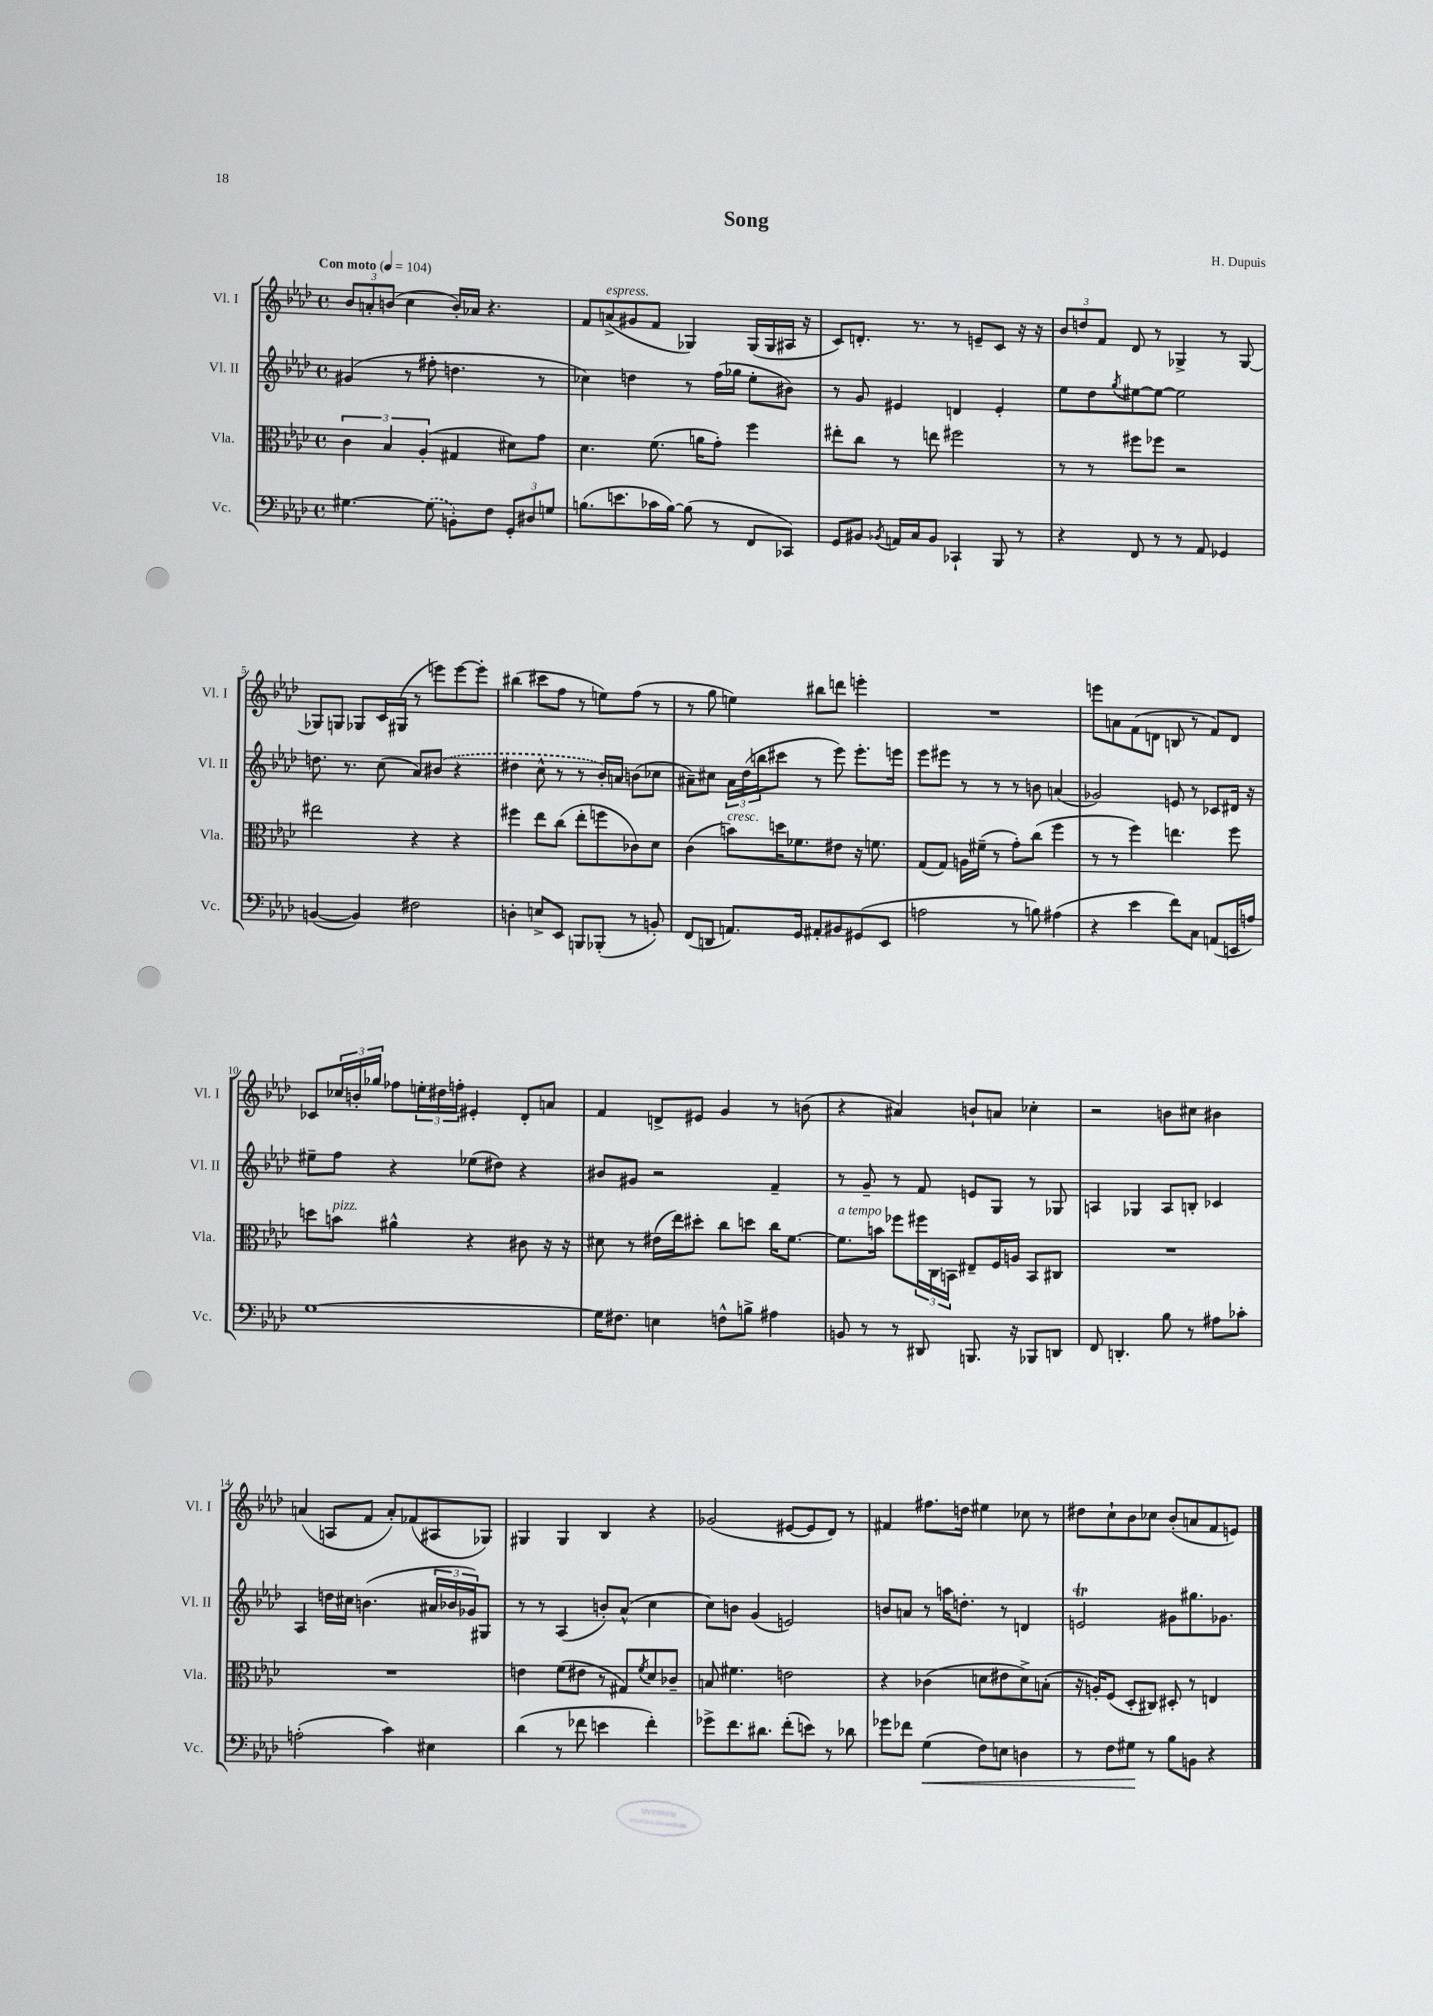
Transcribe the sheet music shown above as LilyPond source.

\header { title = "Song" composer = "H. Dupuis" }
<<
\new StaffGroup <<
\new Staff = "s0" \with { instrumentName = "Vl. I" shortInstrumentName = "Vl. I" } {
    \clef treble \key aes \major \defaultTimeSignature \time 4/4 \tempo "Con moto" 4 = 104
    \tuplet 3/2 { bes'8 a'8-. b'8( } c''4 b'16-.) aes'16 r4. |
    f'8 a'8->^\markup { \italic "espress." }( gis'8 f'8 ges4) ges16( ges16 ais16 r16 |
    c'8) d'8.-. r8. r8 e'8-- c'8 r16 r16 |
    \tuplet 3/2 { bes'8 d''8 f'8 } des'8 r8 ges4-> r8 ges8~ |
    ges8 g8 ges8 c'16 gis16( r8 e'''8) e'''8~ e'''8-. |
    bis''4( cis'''8 f''8 r8 e''8) f''8( r8 |
    r8 g''8 e''4) bis''8 d'''8 e'''4-. |
    R1 |
    e'''8 a'8 f'8( d'8 b8 r8 f'8) d'8 |
    ces'8 \tuplet 3/2 { ces''16 b'16-. ges''16 } fes''8 \tuplet 3/2 { e''16-. dis''16 f''16-. } eis'4-. des'8-. a'8 |
    f'4 d'8-> eis'8 g'4 r8 b'8( |
    r4 ais'4) b'8-! a'8 ces''4-. |
    r2 b'8 cis''8 bis'4 |
    a'4( a8 f'8 a'8-.) fes'8( ais8 ges8) |
    gis4 gis4 bes4 r4 |
    ges'2( eis'8~ eis'8 des'8) r8 |
    fis'4 fis''8. d''16 eis''4 ces''8 r8 |
    dis''8 c''8-! bes'8 ces''8 bes'8-.( a'8 f'8 e'8) \bar "|." |
}
\new Staff = "s1" \with { instrumentName = "Vl. II" shortInstrumentName = "Vl. II" } {
    \clef treble \key aes \major \defaultTimeSignature \time 4/4
    gis'4( r8 fis''8-. d''4. r8 |
    ces''4) d''4 r8 f''16( ges''16 ees''8-. bis'8) |
    r8 g'8 eis'4 d'4 eis'4-. |
    ees''8 des''8 \acciaccatura { g''8 } eis''8~ eis''8~ eis''2 |
    d''8. r8. c''8( aes'8) \once \slurDashed bis'8( r4 |
    dis''4 c''8-^ r8 r8 bes'16-.) a'16 b'8( ces''8 |
    ais'8--) cis''8 \tuplet 3/2 { ais'16 des''16( b''16 } cis'''8 r8 ees'''8) ees'''8.-. e'''16 |
    ees'''8 eis'''8 r8 r8 r8 b'8 a'4( |
    ges'2) e'8 r8 ces'8 dis'16 r16 |
    eis''8-- f''8 r4 ees''8( dis''8) r4 |
    bis'8 gis'8 r2 f'4-- |
    r8 g'8-- r8 f'8 e'8 g8 r8 ges8 |
    a4 ges4 a8 b8-. ces'4 |
    aes4 d''16 cis''16 b'4.( \tuplet 3/2 { ais'16 bes'16 ges'16) } gis8 |
    r8 r8 aes4( b'8-.) aes'8-^( c''4 |
    c''8) b'8 g'4( e'2) |
    b'8 a'8 r8 a''16 d''8.-. r8 d'4 |
    e'2\trill gis'8 gis''8. ges'8. \bar "|." |
}
\new Staff = "s2" \with { instrumentName = "Vla." shortInstrumentName = "Vla." } {
    \clef alto \key aes \major \defaultTimeSignature \time 4/4
    \tuplet 3/2 { c'4 bes4 aes4-.( } gis4 dis'8) g'8 |
    des'4. f'8.( a'16 g'8-.) f''4 |
    eis''8-. c''8 r8 e''8 fis''2 |
    r8 r8 fis''8 fes''8 r2 |
    eis''2 r4 r4 |
    fis''4 ees''8 c''8( ees''8-. f''8 ces'8) des'8 |
    c'4( b'8^\markup { \italic "cresc." }) d''16 fes'8. eis'8 r16 f'8. |
    g8( g8) a16 fis'16--( r8 g'8-.) c''8( f''4 |
    r8 r8 f''4) e''4. f''8 |
    d''8 b'8^\markup { \italic "pizz." } ais'4-^ r4 cis'8 r16 r16 |
    dis'8 r8 eis'16( ees''16) dis''8-. c''8 d''8 c''16 f'8.~ |
    f'8.^\markup { \italic "a tempo" } b'16 fes''8 \tuplet 3/2 { fis''16 c16 b,16 } eis8-- f16 a16 b,8 cis8 |
    R1 |
    R1 |
    e'4 f'8( eis'8 r8 gis8) \acciaccatura { f'8 } des'8 ces'8-- |
    b8 fis'4. e'2 |
    r4 ces'4( d'8 eis'8 d'8->) b8-.( |
    r16 a16-.) f8( des8-. cis8) dis8-. r8 e4 \bar "|." |
}
\new Staff = "s3" \with { instrumentName = "Vc." shortInstrumentName = "Vc." } {
    \clef bass \key aes \major \defaultTimeSignature \time 4/4
    gis4.~ \once \slurDashed gis8( b,8-.) f8 \tuplet 3/2 { g,8-. dis8 g8 } |
    b8.( e'8. ces'16 b16~) b8( r8 f,8 ces,8) |
    g,8 bis,8 \acciaccatura { bes,8 } a,16 c16 bes,8 ces,4-! bes,,8 r8 |
    r4 f,8 r8 r8 aes,8 ges,4 |
    b,4~( b,4) fis2 |
    d4-. e8-> ees,8 b,,8 bes,,8-.( r8 b,8-.) |
    f,8( d,8 a,8.) g,16 ais,8-. bis,8 gis,8( ees,8 |
    a2 r8 b8) ais4( |
    r4 ees'4 f'8) c8 a,8( e,16 a16) |
    g1~ |
    g16 fis8. e4 f8-^ b8-> ais4 |
    b,8 r8 r8 dis,8 b,,8. r16 bes,,8 d,8 |
    f,8 d,4.-. bes8 r8 ais8 ces'8-. |
    a2-.( c'4) eis4 |
    des'4( r8 fes'8 e'4 fes'4-.) |
    ges'8-> f'8. dis'8. f'8-.( e'8) r8 des'8 |
    ges'8 fes'8 g4\<( f8) e8 d4 |
    r8 f8 gis8\! r8 bes8 b,8 r4 \bar "|." |
}
>>
>>
